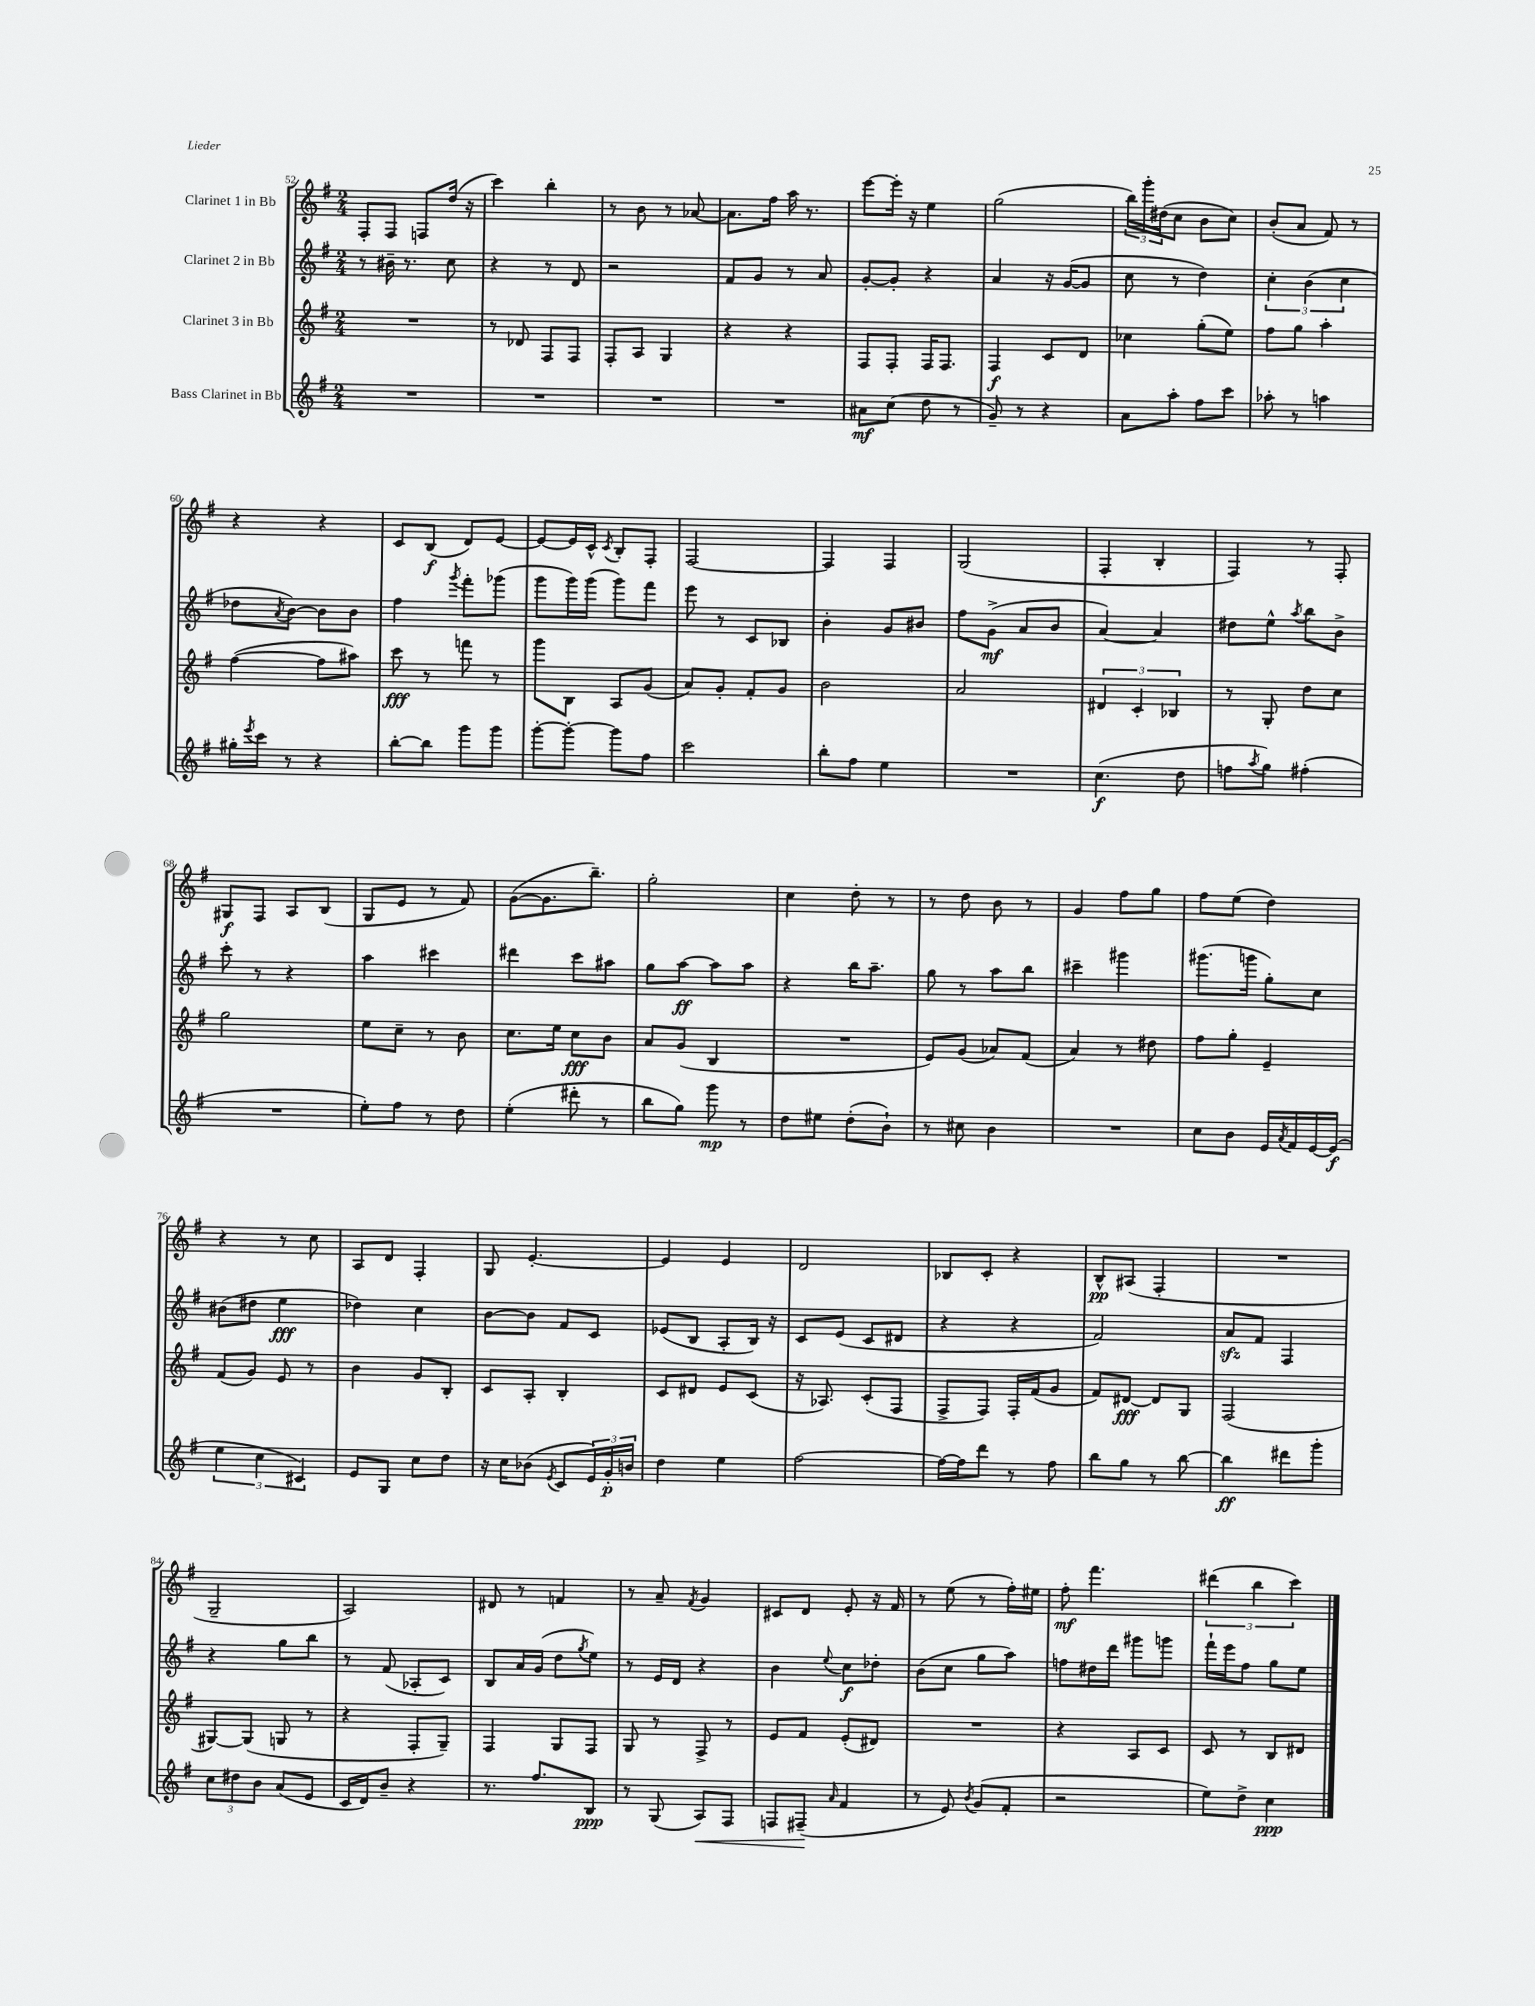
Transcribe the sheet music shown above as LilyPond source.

<<
\new StaffGroup <<
\new Staff = "s0" \with { instrumentName = "Clarinet 1 in Bb" } {
    \clef treble \key g \major \numericTimeSignature \time 2/4
    fis8-. fis8 f8 d''16( r16 |
    c'''4) b''4-. |
    r8 b'8 r8 aes'8~ |
    aes'8. fis''16 a''16 r8. |
    e'''8~ e'''16-. r16 e''4 |
    g''2( |
    \tuplet 3/2 { b''16) g'''16-. dis''16( } c''8 b'8 c''8) |
    b'8-.( a'8 fis'8) r8 |
    r4 r4 |
    c'8 b8\f( d'8) e'8~ |
    e'8~ e'16 c'16-^ \acciaccatura { c'8 } b8-. fis8-. |
    fis2~ |
    fis4 fis4 |
    g2( |
    fis4-. b4-. |
    fis4) r8 fis8-. |
    gis8\f fis8 a8 b8( |
    g8 e'8 r8 fis'8) |
    g'8~( g'8. b''8.--) |
    g''2-. |
    c''4 d''8-. r8 |
    r8 d''8 b'8 r8 |
    g'4 fis''8 g''8 |
    fis''8 e''8( d''4) |
    r4 r8 c''8 |
    a8 d'8 fis4-. |
    g8 e'4.~-. |
    e'4 e'4 |
    d'2 |
    bes8 c'8-. r4 |
    b8-^\pp ais8( fis4-. |
    R2 |
    g2-- |
    a2) |
    dis'8 r8 f'4 |
    r8 a'8-- \acciaccatura { fis'8 } g'4 |
    cis'8 d'8 e'8-. r16 fis'16 |
    r8 e''8( r8 fis''16-.) eis''16 |
    fis''8-.\mf fis'''4. |
    \tuplet 3/2 { dis'''4( b''4 c'''4) } \bar "|." |
}
\new Staff = "s1" \with { instrumentName = "Clarinet 2 in Bb" } {
    \clef treble \key g \major \numericTimeSignature \time 2/4
    r8 bis'16-- r8. c''8 |
    r4 r8 d'8 |
    r2 |
    fis'8 g'8 r8 a'8 |
    g'8~-. g'8-. r4 |
    a'4 r16 g'16~( g'8 |
    c''8 r8 d''4) |
    \tuplet 3/2 { c''4-. b'4( c''4 } |
    des''8 \acciaccatura { a'8 } b'8~) b'8 b'8 |
    fis''4 \acciaccatura { g'''8 } fis'''8-. ges'''8( |
    g'''8 g'''16) g'''16( g'''8) fis'''8 |
    e'''8 r8 c'8 bes8 |
    b'4-. g'8 bis'8 |
    fis''8 g'8->\mf( a'8 b'8 |
    a'4~) a'4 |
    dis''8 e''8-^ \acciaccatura { a''8 } b''8 b'8-> |
    c'''8-. r8 r4 |
    a''4 cis'''4 |
    dis'''4 c'''8 ais''8 |
    g''8 a''8~\ff a''8 a''8 |
    r4 b''16 a''8.-- |
    g''8 r8 a''8 b''8 |
    cis'''4-- gis'''4 |
    gis'''8.( g'''16 g''8-.) c''8 |
    bis'8( dis''8 e''4\fff |
    des''4) c''4 |
    b'8~ b'8 fis'8 c'8 |
    ees'8( b8 a8-. b16) r16 |
    c'8 e'8( c'8 dis'8 |
    r4 r4 |
    fis'2) |
    a'8\sfz fis'8 fis4 |
    r4 g''8 b''8 |
    r8 fis'8( aes8-. c'8) |
    b8 a'16 g'16( d''8 \acciaccatura { g''8 } e''8) |
    r8 e'16 d'16 r4 |
    b'4 \appoggiatura { e''8 } c''8\f des''8-. |
    b'8( c''8 g''8 a''8) |
    f''8 dis''16 d'''16 gis'''8 g'''8 |
    fis'''16-! e'''16 fis''8 g''8 e''8 \bar "|." |
}
\new Staff = "s2" \with { instrumentName = "Clarinet 3 in Bb" } {
    \clef treble \key g \major \numericTimeSignature \time 2/4
    R2 |
    r8 des'8 fis8 fis8 |
    fis8-. a8 g4 |
    r4 r4 |
    fis8 fis8-. fis16 fis8. |
    fis4\f c'8 d'8 |
    ces''4 g''8-.( e''8) |
    fis''8 g''8 a''4-. |
    fis''4~( fis''8 ais''8) |
    c'''8\fff r8 f'''8 r8 |
    g'''8 b8 a8 g'8( |
    a'8) g'8-. fis'8-. g'8 |
    b'2 |
    a'2 |
    \tuplet 3/2 { dis'4 c'4-. bes4 } |
    r8 g8-. d''8 c''8 |
    g''2 |
    e''8 c''8-- r8 b'8 |
    c''8. e''16 c''8\fff b'8 |
    a'8 g'8( b4 |
    R2 |
    e'8) g'8( aes'8) fis'8( |
    a'4) r8 dis''8 |
    fis''8 g''8-. e'4-- |
    fis'8( g'8) e'8 r8 |
    b'4 g'8 b8-. |
    c'8 a8-. b4-. |
    c'8 dis'8 e'8 c'8( |
    r16 aes8.) c'8-.( fis8 |
    fis8-> fis8) fis16-. fis'16( g'8 |
    fis'8) dis'8~\fff dis'8 g8 |
    fis2( |
    gis8~) gis8( g8 r8 |
    r4 fis8-. g8--) |
    fis4 g8 fis8 |
    g8 r8 fis8-> r8 |
    e'8 fis'8 e'8-.( dis'8) |
    R2 |
    r4 a8 c'8 |
    c'8 r8 b8 dis'8 \bar "|." |
}
\new Staff = "s3" \with { instrumentName = "Bass Clarinet in Bb" } {
    \clef treble \key g \major \numericTimeSignature \time 2/4
    R2 |
    R2 |
    R2 |
    R2 |
    ais'8\mf c''8( d''8 r8 |
    g'8--) r8 r4 |
    a'8 a''8-. fis''8 c'''8 |
    aes''8-. r8 a''4 |
    gis''16-. \acciaccatura { e'''8 } c'''16 r8 r4 |
    b''8~-. b''8 g'''8 g'''8 |
    g'''8~-. g'''8~-. g'''8 fis''8 |
    c'''2 |
    b''8-. fis''8 e''4 |
    R2 |
    c''4.\f( d''8 |
    f''8 \acciaccatura { a''8 } g''8) fis''4-.( |
    R2 |
    e''8-.) fis''8 r8 d''8 |
    e''4-.( dis'''8-. r8 |
    b''8 g''8) g'''8\mp r8 |
    d''8 eis''8 d''8-.( b'8-!) |
    r8 cis''8 b'4 |
    R2 |
    c''8 b'8 e'16 \acciaccatura { a'8 } fis'16 e'16~ e'16\f( |
    \tuplet 3/2 { e''4 c''4 cis'4) } |
    e'8 g8 c''8 d''8 |
    r16 c''16 bes'8( \acciaccatura { e'8 } c'8 \tuplet 3/2 { e'16) g'16-.\p b'16 } |
    d''4 e''4 |
    fis''2~ |
    fis''16~ fis''16 d'''8 r8 fis''8 |
    b''8 g''8 r8 b''8~ |
    b''4\ff dis'''8 g'''8-. |
    \tuplet 3/2 { c''8 dis''8 b'8 } a'8( e'8 |
    c'16 d'16) b'8-- r4 |
    r8. fis''8. b8\ppp |
    r8 g8( a8\<) fis8 |
    f8 fis8--\!( \grace { a'16 } fis'4 |
    r8 e'8) \acciaccatura { b'8 } g'8( fis'8-. |
    r2 |
    e''8) d''8-> c''4\ppp \bar "|." |
}
>>
>>
\layout { \context { \Score currentBarNumber = #52 } }
